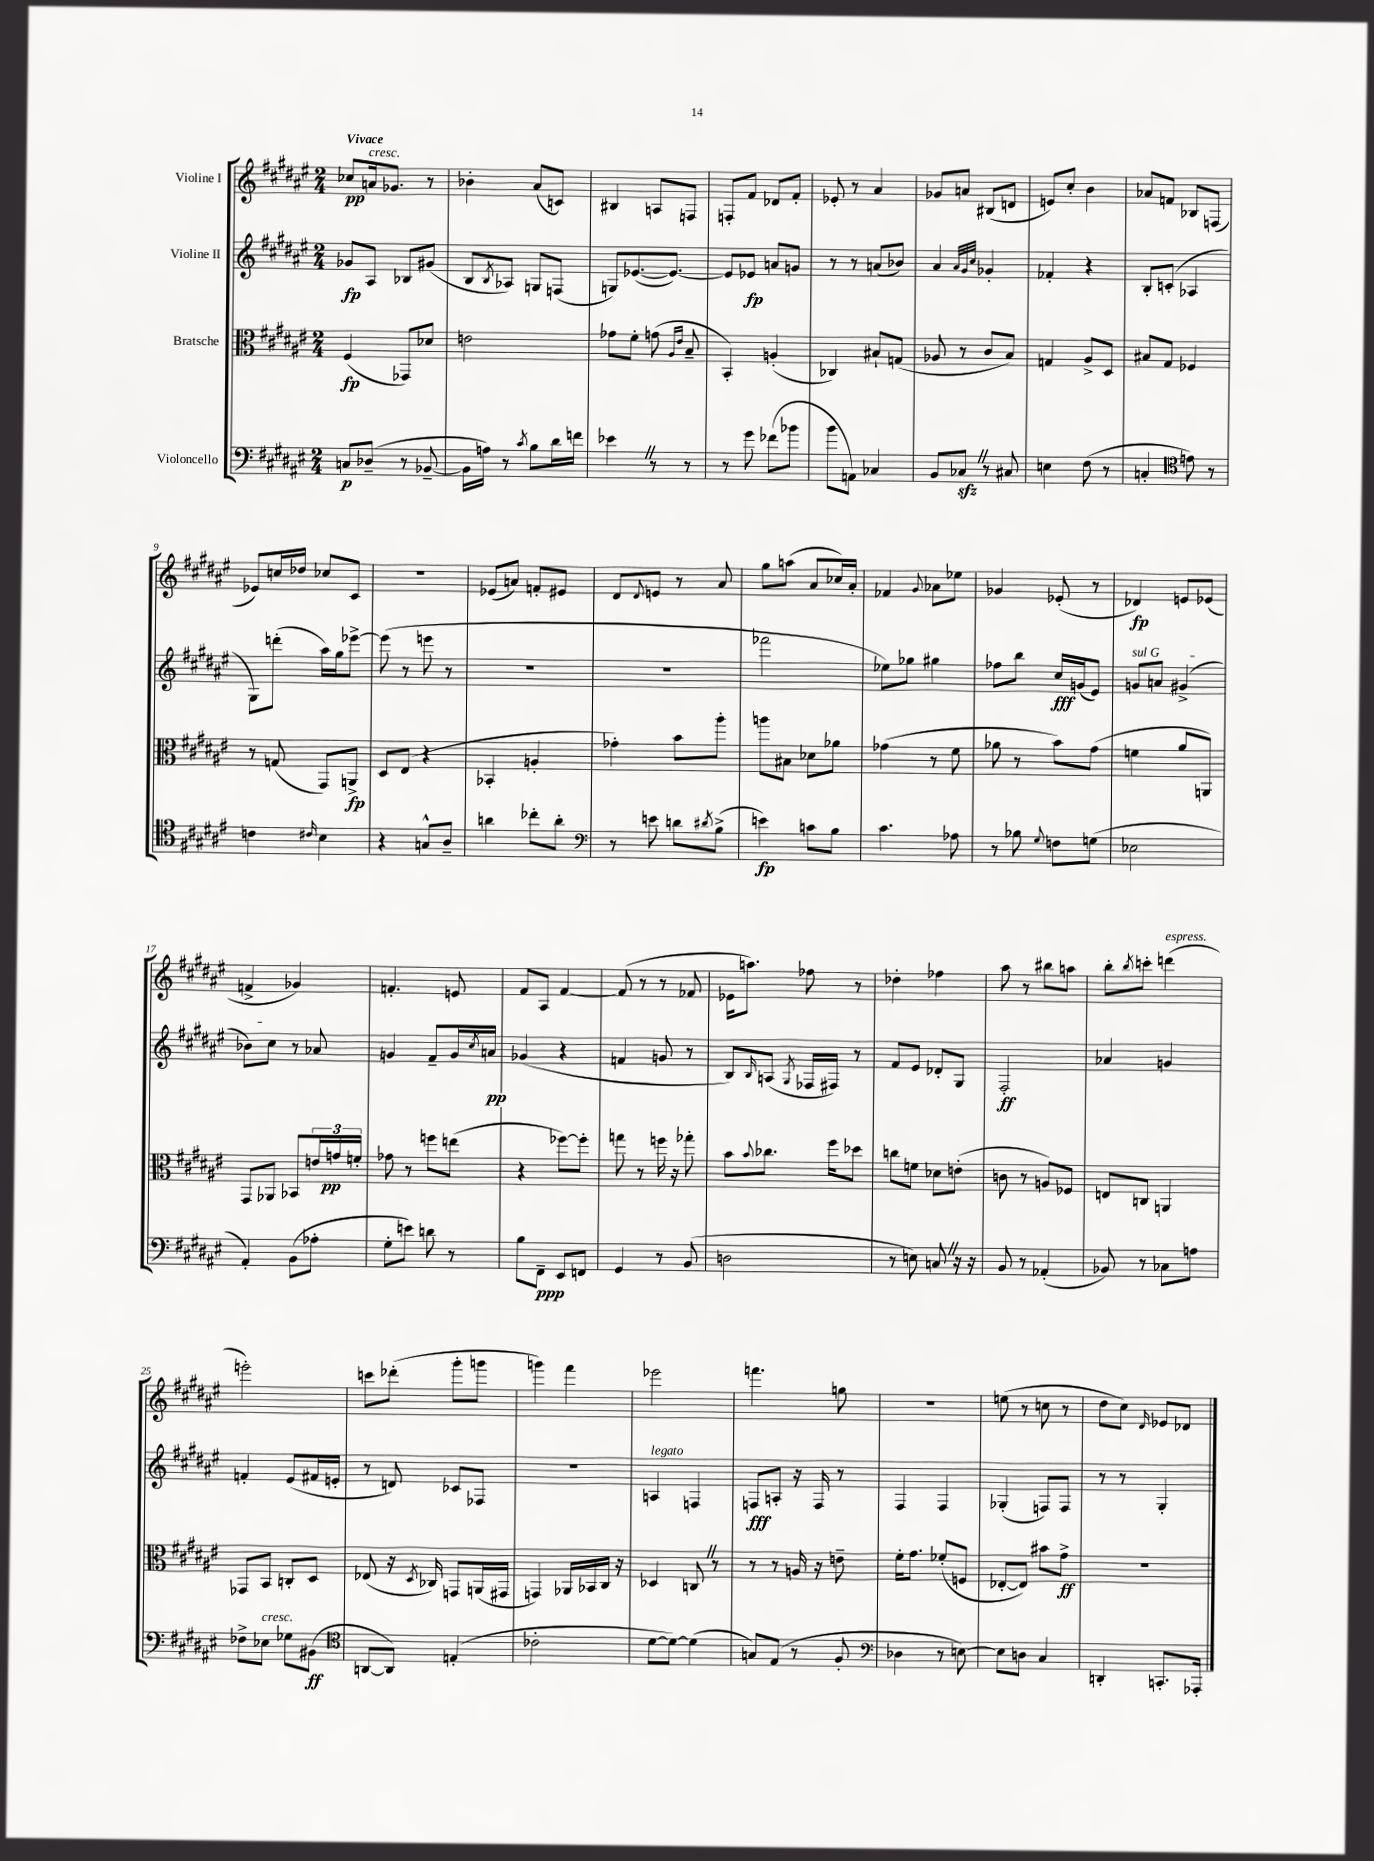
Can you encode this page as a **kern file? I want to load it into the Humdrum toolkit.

**kern	**dynam	**kern	**dynam	**kern	**dynam	**kern	**dynam
*part4	*part4	*part3	*part3	*part2	*part2	*part1	*part1
*staff4	*staff4	*staff3	*staff3	*staff2	*staff2	*staff1	*staff1
*I"Violoncello	*	*I"Bratsche	*	*I"Violine II	*	*I"Violine I	*
*clefF4	*	*clefC3	*	*clefG2	*	*clefG2	*
*k[f#c#g#d#a#e#]	*	*k[f#c#g#d#a#e#]	*	*k[f#c#g#d#a#e#]	*	*k[f#c#g#d#a#e#]	*
*M2/4	*	*M2/4	*	*M2/4	*	*M2/4	*
=1	=1	=1	=1	=1	=1	=1	=1
!	!	!	!	!	!	!LO:TX:a:B:t=Vivace	!
8Cn/L	p	(4F#/	fp	8g-X/L	fp	8cc-X/L	pp
!	!	!	!	!	!	!LO:TX:a:i:t=cresc.	!
(8D-X~/J	.	.	.	8A#/J	.	16an/k	.
.	.	.	.	.	.	8.g-X/J	.
8r	.	8GG-X/L)	.	8B-X/L	.	.	.
[8BB-X~/	.	8d-X/J	.	(8g#X/J	.	8r	.
=2	=2	=2	=2	=2	=2	=2	=2
16BB-\LL]	.	2en\	.	8B/L	.	4b-X'\	.
16An\JJ)	.	.	.	.	.	.	.
.	.	.	.	8qB/	.	.	.
8r	.	.	.	8A-X/J)	.	.	.
8qc#/	.	.	.	.	.	.	.
8B\L	.	.	.	8Gn/L	.	(8a#/L	.
16d#\L	.	.	.	(8Fn/J	.	8cn/J)	.
16fn\JJ	.	.	.	.	.	.	.
=3	=3	=3	=3	=3	=3	=3	=3
4e-XZ\	.	8g-X\L	.	8Gn/L)	.	4B#X/	.
.	.	8f#'\J	.	([8.e-X/	.	.	.
8r	.	(8gn\	.	.	.	8An/L	.
.	.	.	.	8.e-/J_)	.	.	.
.	.	16qqA#/LL	.	.	.	.	.
.	.	16qqe#/JJ	.	.	.	.	.
8r	.	8B~/	.	.	.	8Fn/J	.
=4	=4	=4	=4	=4	=4	=4	=4
8r	.	4BB'/)	.	8e-/L]	.	8Fn'/L	.
8g#\	.	.	.	8e-X/J	fp	8f#/J	.
(8f-X\L	.	(4An'/	.	8an/L	.	8d-X/L	.
8b-X\J	.	.	.	8gn/J	.	8f#'/J	.
=5	=5	=5	=5	=5	=5	=5	=5
8b\L	.	4C-X/)	.	8r	.	8e-X'/	.
8AAn\J)	.	.	.	8r	.	8r	.
4C-X/	.	8B#X`/L	.	(8an/L	.	4a#/	.
.	.	(8Gn/J	.	8b-X/J)	.	.	.
=6	=6	=6	=6	=6	=6	=6	=6
8BB/L	.	8A-X/	.	4a#/	.	8g-X/L	.
8C-XzzZ/J	.	8r	.	.	.	8an/J	.
.	.	.	.	32qqa#/LLL	.	.	.
.	.	.	.	32qqg#/	.	.	.
.	.	.	.	32qqcc#/JJJ	.	.	.
8r	.	8c#/L	.	4g-X'/	.	(8B#X/L	.
8C#X/	.	8B/J)	.	.	.	8dn/J	.
=7	=7	=7	=7	=7	=7	=7	=7
4En\	.	4Gn/	.	4f-X'/	.	8en/L)	.
.	.	.	.	.	.	8cc#'/J	.
(8F#\	.	8A#^/L	.	4r	.	4b\	.
8r	.	8D#/J	.	.	.	.	.
=8	=8	=8	=8	=8	=8	=8	=8
4Cn'/	.	8B#X/L	.	8B'/L	.	8a-X/L	.
.	.	8G#/J	.	(8cn'/J	.	8fn/J	.
*clefC4	*	*	*	*	*	*	*
8en\)	.	4F-X/	.	4A-X/	.	8B-X/L	.
8r	.	.	.	.	.	(8Fn/J	.
!!LO:LB:g=z
=9	=9	=9	=9	=9	=9	=9	=9
4cn\	.	8r	.	8G#\L)	.	8e-X/L)	.
.	.	(8Gn/	.	(8dddn'\J	.	16ccn/L	.
.	.	.	.	.	.	16dd-X/JJ	.
16qqc#X/	.	.	.	.	.	.	.
4B\	.	8GG#/L)	.	16aa#\LL)	.	8cc-X/L	.
.	.	.	.	16gg#\J	.	.	.
.	.	8AAn^/J	fp	[8eee-X^\J	.	8c#/J	.
=10	=10	=10	=10	=10	=10	=10	=10
4r	.	8D#/L	.	(8eee-\]	.	2r	.
.	.	(8E#/J	.	8r	.	.	.
8Gn^^/L	.	4r	.	8eeen\	.	.	.
8A#~/J	.	.	.	8r	.	.	.
=11	=11	=11	=11	=11	=11	=11	=11
4an\	.	4BB-X'/	.	2r	.	(8e-X/L	.
.	.	.	.	.	.	8an/J)	.
8cc-X'\L	.	4An'/	.	.	.	8fn'/L	.
8a'\J	.	.	.	.	.	8e#X/J	.
=12	=12	=12	=12	=12	=12	=12	=12
*clefF4	*	*	*	*	*	*	*
8r	.	4g-X'\)	.	2r	.	8d#/L	.
.	.	.	.	.	.	8qqd#/	.
8en\	.	.	.	.	.	8en/J	.
8dn\L	.	8b\L	.	.	.	8r	.
8qd#X/	.	.	.	.	.	.	.
(8B^\J	.	8aa#'\J	.	.	.	8a#/	.
=13	=13	=13	=13	=13	=13	=13	=13
4en\)	fp	8aan\L	.	2fff-X\	.	8gg#\L	.
.	.	8B#X\J	.	.	.	(8aan\J	.
8cn\L	.	8d-X\L	.	.	.	8a#/L	.
8B\J	.	8a-X\J	.	.	.	16cc-X/L)	.
.	.	.	.	.	.	16a#'/JJ	.
=14	=14	=14	=14	=14	=14	=14	=14
4.c#\	.	(4g-X\	.	8ee-X\L)	.	4f-X/	.
.	.	.	.	8gg-X\J	.	.	.
.	.	.	.	.	.	8qqg#/	.
.	.	8r	.	4gg#X\	.	8a-X\L	.
8A-X\	.	8f#\	.	.	.	8ee-X\J	.
=15	=15	=15	=15	=15	=15	=15	=15
8r	.	8a-X\	.	8ff-X\L	.	4g-X/	.
8B-X\	.	8r	.	8bb\J	.	.	.
8qqG#/	.	.	.	.	.	.	.
8Fn\L	.	8b\L)	.	16cc#/LL	fff	(8e-X'/	.
.	.	.	.	(16gn/J	.	.	.
(8Gn\J	.	(8g#\J	.	8e#/J)	.	8r	.
=16	=16	=16	=16	=16	=16	=16	=16
!	!	!	!	!LO:TX:a:i:t=sul G	!	!	!
2E-X\	.	4fn\	.	8gn/L	.	4d-X/)	fp
.	.	.	.	8an/J	.	.	.
.	.	8a#/L	.	(4g#X^/	.	8en/L	.
.	.	8AAn/J)	.	.	.	(8e-X/J	.
!!LO:LB:g=z
=17	=17	=17	=17	=17	=17	=17	=17
4AA#'/)	.	8GG#/L	.	8b-X\L)	.	4fn^/	.
.	.	8AA-X/J	.	8cc#\J	.	.	.
(8BB\L	.	8BB-X/L	.	8r	.	4g-X/)	.
8A-X'\J	.	24en/L	.	8a-X/	.	.	.
.	.	24gn/	pp	.	.	.	.
.	.	24fn'/JJ	.	.	.	.	.
=18	=18	=18	=18	=18	=18	=18	=18
8G#'\L	.	8g-X\	.	4gn/	.	4.fn'/	.
8en\J)	.	8r	.	.	.	.	.
8dn\	.	8ffn\L	.	8f#~/L	.	.	.
8r	.	(8een\J	.	16g/L	.	8en/	.
.	.	.	.	8qcc#/	.	.	.
.	.	.	.	16an/JJ	pp	.	.
=19	=19	=19	=19	=19	=19	=19	=19
8B\L	.	4r	.	(4g-X/	.	8f#/L	.
8FF#~\J	ppp	.	.	.	.	8A#/J	.
8EE#/L	.	[8ff-X\L)	.	4r	.	[4f#/	.
8FFn/J	.	8ff-'\J]	.	.	.	.	.
=20	=20	=20	=20	=20	=20	=20	=20
4GG#/	.	8ggn\	.	4fn/	.	(8f#/]	.
.	.	8r	.	.	.	8r	.
8r	.	16ffn\	.	8gn/	.	8r	.
.	.	16r	.	.	.	.	.
(8BB/	.	8gg-X'\	.	8r	.	8f-X/	.
=21	=21	=21	=21	=21	=21	=21	=21
2Dn\	.	8b\L	.	8B/L)	.	16e-X\KL	.
.	.	.	.	.	.	8.aan\J)	.
.	.	8qqb/	.	16qqB/	.	.	.
.	.	8.cc-X\J	.	(8An/J	.	.	.
.	.	.	.	8qG#/	.	.	.
.	.	.	.	16F-X/LL	.	8ff-X\	.
.	.	16ff#\KL	.	16F#X/JJ)	.	.	.
.	.	8dd-X\J	.	8r	.	8r	.
=22	=22	=22	=22	=22	=22	=22	=22
8r	.	8ccn\L	.	8f#/L	.	4dd-X'\	.
8En\)	.	8fn\J	.	8e#/J	.	.	.
8CnZ/	.	8d-X\L	.	8d-X'/L	.	4ff-X\	.
16r	.	(8en'\J	.	8G#/J	.	.	.
16r	.	.	.	.	.	.	.
=23	=23	=23	=23	=23	=23	=23	=23
8BB/	.	8cn\	.	2F#'/	ff	8aa#\	.
8r	.	8r	.	.	.	8r	.
(4AA-X'/	.	8An/L)	.	.	.	8bb#X\L	.
.	.	8F-X/J	.	.	.	8aan\J	.
=24	=24	=24	=24	=24	=24	=24	=24
8BB-X/)	.	8En/L	.	4a-X/	.	8bb'\L	.
.	.	.	.	.	.	8qbb/	.
8r	.	8Cn/J	.	.	.	8cccn'\J	.
!	!	!	!	!	!	!LO:TX:a:i:t=espress.	!
8C-X\L	.	4AAn/	.	4gn/	.	(4dddn\	.
8An\J	.	.	.	.	.	.	.
!!LO:LB:g=z
=25	=25	=25	=25	=25	=25	=25	=25
8F-X^\L	.	8GG-X/L	.	4fn'/	.	2eeen'\)	.
!LO:TX:a:i:t=cresc.	!	!	!	!	!	!	!
8E-X\J	.	8BB/J	.	.	.	.	.
8G-X\L	.	8Cn'/L	.	(8e#/L	.	.	.
(8BB#X\J	ff	8D#/J	.	16f#X/L	.	.	.
.	.	.	.	16en'/JJ	.	.	.
=26	=26	=26	=26	=26	=26	=26	=26
*clefC4	*	*	*	*	*	*	*
[8AAn/L	.	(8E-X/	.	8r	.	8cccn\L	.
8AA/J])	.	16r	.	8dn/)	.	(8ddd-X'\J	.
.	.	8qD#/	.	.	.	.	.
.	.	16C-X/)	.	.	.	.	.
(4En'/	.	8GGn/L	.	8c-X/L	.	8ggg#'\L	.
.	.	(16AAn/L	.	8F-X/J	.	8gggn\J	.
.	.	16GG#X/JJ	.	.	.	.	.
=27	=27	=27	=27	=27	=27	=27	=27
2c-X'\	.	4GGn/)	.	2r	.	4gggn\)	.
.	.	16AA-X/LL	.	.	.	4fff#\	.
.	.	16BB-X/	.	.	.	.	.
.	.	16C#/JJ	.	.	.	.	.
.	.	16r	.	.	.	.	.
=28	=28	=28	=28	=28	=28	=28	=28
!	!	!	!	!LO:TX:a:i:t=legato	!	!	!
[8d#\L	.	4D-X/	.	4An/	.	2eee-X\	.
8d#\J_)	.	.	.	.	.	.	.
(4d#\]	.	8CnZ/	.	4Fn/	.	.	.
.	.	8r	.	.	.	.	.
=29	=29	=29	=29	=29	=29	=29	=29
8Gn/L)	.	8r	.	8Fn/L	fff	4.fffn\	.
(8E#/J	.	8r	.	8An'/J	.	.	.
8r	.	16An/	.	16r	.	.	.
.	.	16r	.	16F/	.	.	.
8F#'/	.	8en~\	.	8r	.	8ggn\	.
=30	=30	=30	=30	=30	=30	=30	=30
*clefF4	*	*	*	*	*	*	*
4D-X\	.	16f#'\KL	.	4F#/	.	2r	.
.	.	8.g#\J	.	.	.	.	.
8r	.	(8f-X'/L	.	4F#/	.	.	.
[8En\)	.	8Fn/J	.	.	.	.	.
=31	=31	=31	=31	=31	=31	=31	=31
8E\L]	.	[8E-X'/L	.	(4G-X'/	.	(8een\	.
8Dn\J	.	8E-/J])	.	.	.	8r	.
4C#/	.	8b#X\L	.	8Fn/L)	.	8ccn\	.
.	.	8g#^\J	ff	8F/J	.	8r	.
=32	=32	=32	=32	=32	=32	=32	=32
4DDn'/	.	2r	.	8r	.	8dd#\L	.
.	.	.	.	8r	.	8cc#\J)	.
.	.	.	.	.	.	16qqd#/	.
8.CCn'/L	.	.	.	4G#'/	.	8e-X/L	.
.	.	.	.	.	.	8d-X/J	.
16AAA-X'/Jk	.	.	.	.	.	.	.
==	==	==	==	==	==	==	==
*-	*-	*-	*-	*-	*-	*-	*-
